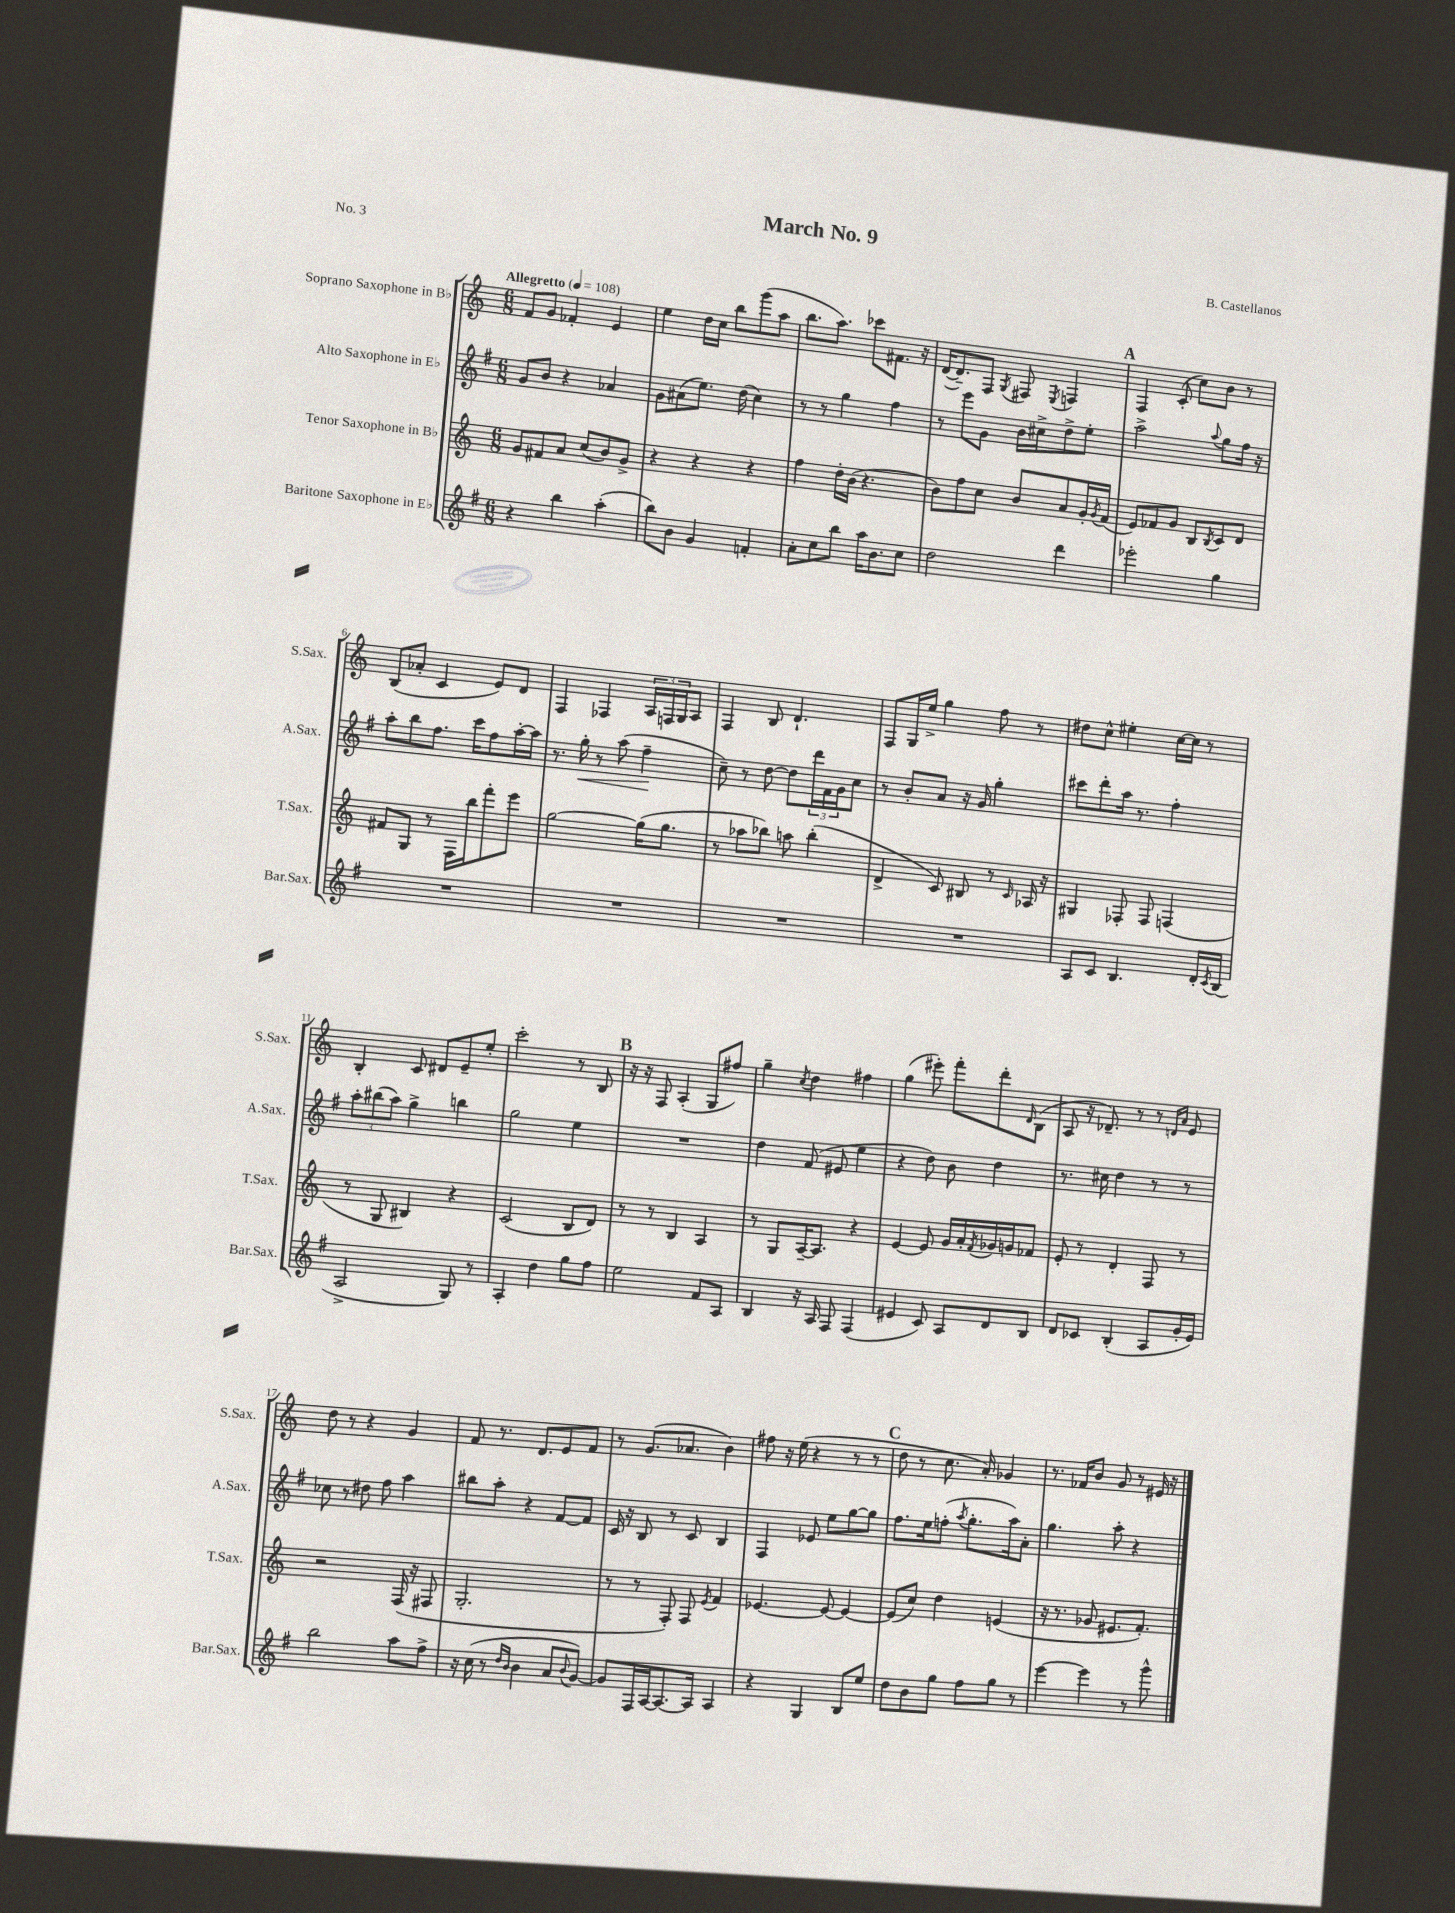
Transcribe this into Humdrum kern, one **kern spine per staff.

**kern	**kern	**kern	**dynam	**kern
*part4	*part3	*part2	*part2	*part1
*staff4	*staff3	*staff2	*staff2	*staff1
*I"Baritone Saxophone in E♭	*I"Tenor Saxophone in B♭	*I"Alto Saxophone in E♭	*	*I"Soprano Saxophone in B♭
*I'Bar.Sax.	*I'T.Sax.	*I'A.Sax.	*	*I'S.Sax.
*clefG2	*clefG2	*clefG2	*	*clefG2
*k[f#]	*k[]	*k[f#]	*	*k[]
*M6/8	*M6/8	*M6/8	*	*M6/8
*MM108	*MM108	*MM108	*	*MM108
=1	=1	=1	=1	=1
!	!	!	!	!LO:TX:a:B:t=Allegretto
4r	8g/L	8g/L	.	8f/L
.	8f#X/	8b/J	.	8g/J
4bb\	8a/J	4r	.	4f-X'/
.	(8cc/L	.	.	.
(4aa'\	8b/)	4a-X/	.	4e/
.	8g^/J	.	.	.
=2	=2	=2	=2	=2
8bb\L)	4r	8g\L	.	4ee\
8b\J	.	(8a#X\	.	.
4g/	4r	8.ee\J)	.	16dd\LL
.	.	.	.	16cc\JJ
.	.	.	.	8bb\L
.	.	(16dd\	.	.
4fn'/	4r	4cc\)	.	(8ggg\
.	.	.	.	8aa\J
=3	=3	=3	=3	=3
8a'\L	4ff\	8r	.	8.bb\L
8cc\	.	8r	.	.
.	.	.	.	8.aa\J)
8bb\J	16dd'\LL	4gg\	.	.
.	(16b\JJ	.	.	.
16aa\KL	4.r	.	.	8ccc-X\L
8.b\	.	.	.	.
.	.	4ff#\	.	8.f#X\J
8cc\J	.	.	.	.
.	.	.	.	16r
=4	=4	=4	=4	=4
2dd\	8b\L)	8r	.	([16d/KL
.	.	.	.	8.d~/])
.	8ff\	8eee\L	.	.
.	8cc\J	8g\J	.	8F/J
.	.	.	.	8qG/
.	8b/L	16b\LL	.	8F#X/
.	.	16cc#X^\J	.	.
.	.	.	.	8qE/
4ddd\	8a/	8dd^\	.	4Fn/
.	16g'/L	8ee'\J	.	.
.	8qg/	.	.	.
.	(16f/JJ	.	.	.
!!LO:REH:place=s1:t=A
=5	=5	=5	=5	=5
2eee-X'\	8e/L)	2aa^\	.	4F/
.	8f-X/	.	.	.
.	8g/J	.	.	(8c'/
.	8B/L	.	.	8cc\L)
.	8qB/	8qqaa/	.	.
4gg\	8c/	8gg\L	.	8b\J
.	8d/J	16ff#\Jk	.	8r
.	.	16r	.	.
!!LO:LB:g=z
=6	=6	=6	=6	=6
2.r	8f#X/L	8aa'\L	.	(8B/L
.	8G/J	8bb\	.	8a-X'/J
.	8r	8.ff#\J	.	4c/
.	16F\LL	.	.	.
.	16bb\J	16ccc\KL	.	.
.	8fff'\	8ff#\	.	8e/L)
.	8eee\J	[16aa'\L	.	8d/J
.	.	16aa\JJ]	.	.
=7	=7	=7	=7	=7
2.r	[2gg\	8.r	.	4F/
!	!	!	!LO:HP:b	!
.	.	16gg'\	<	.
.	.	8r	.	4F-X/
.	.	(8aa\	.	.
.	(16gg\KL]	4ff#~\	.	24A/LL
.	.	.	.	24Fn/
.	8.gg\J	.	.	.
.	.	.	.	24G/J
.	.	.	.	8A/J
.	.	.	[	.
=8	=8	=8	=8	=8
2.r	8r	8cc~\)	.	4F/
.	8aa-X\L	8r	.	.
.	8bb-X\J)	[8dd\	.	8B/
.	8aan\	8dd\L]	.	4.d`/
.	(4bb-'\	24ddd\L	.	.
.	.	24f#\	.	.
.	.	24g\J	.	.
.	.	8cc\J	.	.
=9	=9	=9	=9	=9
2.r	4d^/	8r	.	8F/L
.	.	8b'/L	.	16G/L
.	.	.	.	16ee^/JJ
.	8c/)	8a/J	.	4gg\
.	8B#X/	16r	.	.
.	.	16g/	.	.
.	8r	4gg'\	.	8ff\
.	16qqc/	.	.	.
.	16A-X/	.	.	8r
.	16r	.	.	.
=10	=10	=10	=10	=10
8A/L	4G#X/	8ccc#X\L	.	8dd#X\L
8c/J	.	8ddd'\	.	8cc^^\J
4.B/	8F-X'/	16aa\Jk	.	4ee#X'\
.	.	8.r	.	.
.	8F-/	.	.	.
.	(4Fn/	4ff#'\	.	[16cc\LL
.	.	.	.	16cc\JJ]
16d'/LL	.	.	.	8r
8qc/	.	.	.	.
(16B/JJ	.	.	.	.
!!LO:LB:g=z
=11	=11	=11	=11	=11
2A^/	8r	12aa'\L	.	4B'/
.	.	(12bb#X\	.	.
.	8G/	.	.	.
.	.	12aa\J)	.	.
.	4B#X/)	4gg^\	.	8c/
.	.	.	.	8d#X/L
8G/)	4r	4bbn\	.	8e~/
8r	.	.	.	8ee'/J
=12	=12	=12	=12	=12
4A'/	(2c/	2gg\	.	2ccc'\
4dd\	.	.	.	.
8gg\L	8B/L	4ee\	.	8r
8ff#\J	8d/J)	.	.	8B/
!!LO:REH:place=s1:t=B
=13	=13	=13	=13	=13
2ee\	8r	2.r	.	16r
.	.	.	.	16r
.	8r	.	.	8F/
.	4B/	.	.	(4A'/
8f#/L	4A/	.	.	8G/L
8A/J	.	.	.	8ff#X/J)
=14	=14	=14	=14	=14
4B/	8r	4dd\	.	4gg~\
.	8G/L	.	.	.
.	.	.	.	8qcc/
16r	[16A~/K	(8f#/	.	4dd\
16A/	8.A/J]	.	.	.
8F#/	.	8e#X/	.	.
(4F#/	4r	4ee\	.	4ff#X\
=15	=15	=15	=15	=15
4e#X/	[4e/	4r	.	(4gg\
8c/)	8e/]	8dd\)	.	8eee#X'\)
8A/L	16g/LL	8b\	.	8fff'\L
.	16a'/	.	.	.
.	8qf/	.	.	.
8d/	16g-X/	4dd\	.	8ddd'\
.	16gn/J	.	.	.
.	.	.	.	16qqd/
8B/J	8f-X/J	.	.	(8B\J
=16	=16	=16	=16	=16
8d/L	8e'/	8.r	.	8A/
8c-X/J	8r	.	.	16r
.	.	16cc#X\	.	8.d-X~/)
(4B'/	4d'/	4dd\	.	.
.	.	.	.	8r
8A/L	8F/	8r	.	8r
.	.	.	.	16qqdn/LL
.	.	.	.	16qqa/JJ
16g'/L	8r	8r	.	8e/
16e/JJ)	.	.	.	.
!!LO:LB:g=z
=17	=17	=17	=17	=17
2bb\	2r	8cc-X\	.	8dd\
.	.	8r	.	8r
.	.	8dd#X\	.	4r
.	.	8ff#\	.	.
8aa\L	(16F/	4aa\	.	4g/
.	16r	.	.	.
8ff#^\J	8F#X/	.	.	.
=18	=18	=18	=18	=18
16r	2.G'/	8bb#X\L	.	8f/
(16cc\	.	.	.	.
8r	.	8aa'\J	.	8.r
16qqdd/LL	.	.	.	.
16qqb/JJ	.	.	.	.
4b\	.	4r	.	.
.	.	.	.	8.d/L
8a/L	.	[8f#/L	.	8e/
8qqb/	.	.	.	.
[8g/J)	.	8f#/J]	.	8f/J
=19	=19	=19	=19	=19
8g/L]	8r	16c/	.	8r
.	.	16r	.	.
16F#/L	8r	8B/	.	(8.g/L
[16A/J	.	.	.	.
8.A/_	8F'/)	8r	.	.
.	.	.	.	8.a-X/J
.	8F/	8c/	.	.
16A/Jk]	.	.	.	.
.	8qe/	.	.	.
4A/	4f/	4B/	.	4b\)
=20	=20	=20	=20	=20
4r	[4.e-X/	4F#/	.	8ff#X\
.	.	.	.	16r
.	.	.	.	(16ee\
4G/	.	8e-X/	.	4r
.	8e-/_	8ee\L	.	.
8B/L	4e-/_	[8gg\	.	8r
8ee/J	.	8gg\J]	.	8r
!!LO:REH:place=s1:t=C
=21	=21	=21	=21	=21
8dd\L	(8e-/L]	8.ff#\L	.	8dd\
8b\	8cc/J)	.	.	8r
.	.	16ee\k	.	.
8gg\J	4dd\	(8ffn'\J	.	8.cc\
.	.	8qaa/	.	.
8ff#\L	.	8.gg'\L	.	.
.	.	.	.	16a'/)
8gg\J	(4en/	.	.	4g-X/
.	.	16aa\k)	.	.
8r	.	8a'\J	.	.
=22	=22	=22	=22	=22
[4eee\	16r	4.gg\	.	8.r
.	8.r	.	.	.
.	.	.	.	16f-X/KL
4eee\]	8g-X/	.	.	8b/J
.	8.e#X/L	8aa'\	.	8g/
8r	.	4r	.	8r
.	8.f'/J)	.	.	.
8ggg^^\	.	.	.	16e#X/
.	.	.	.	16r
==	==	==	==	==
*-	*-	*-	*-	*-
